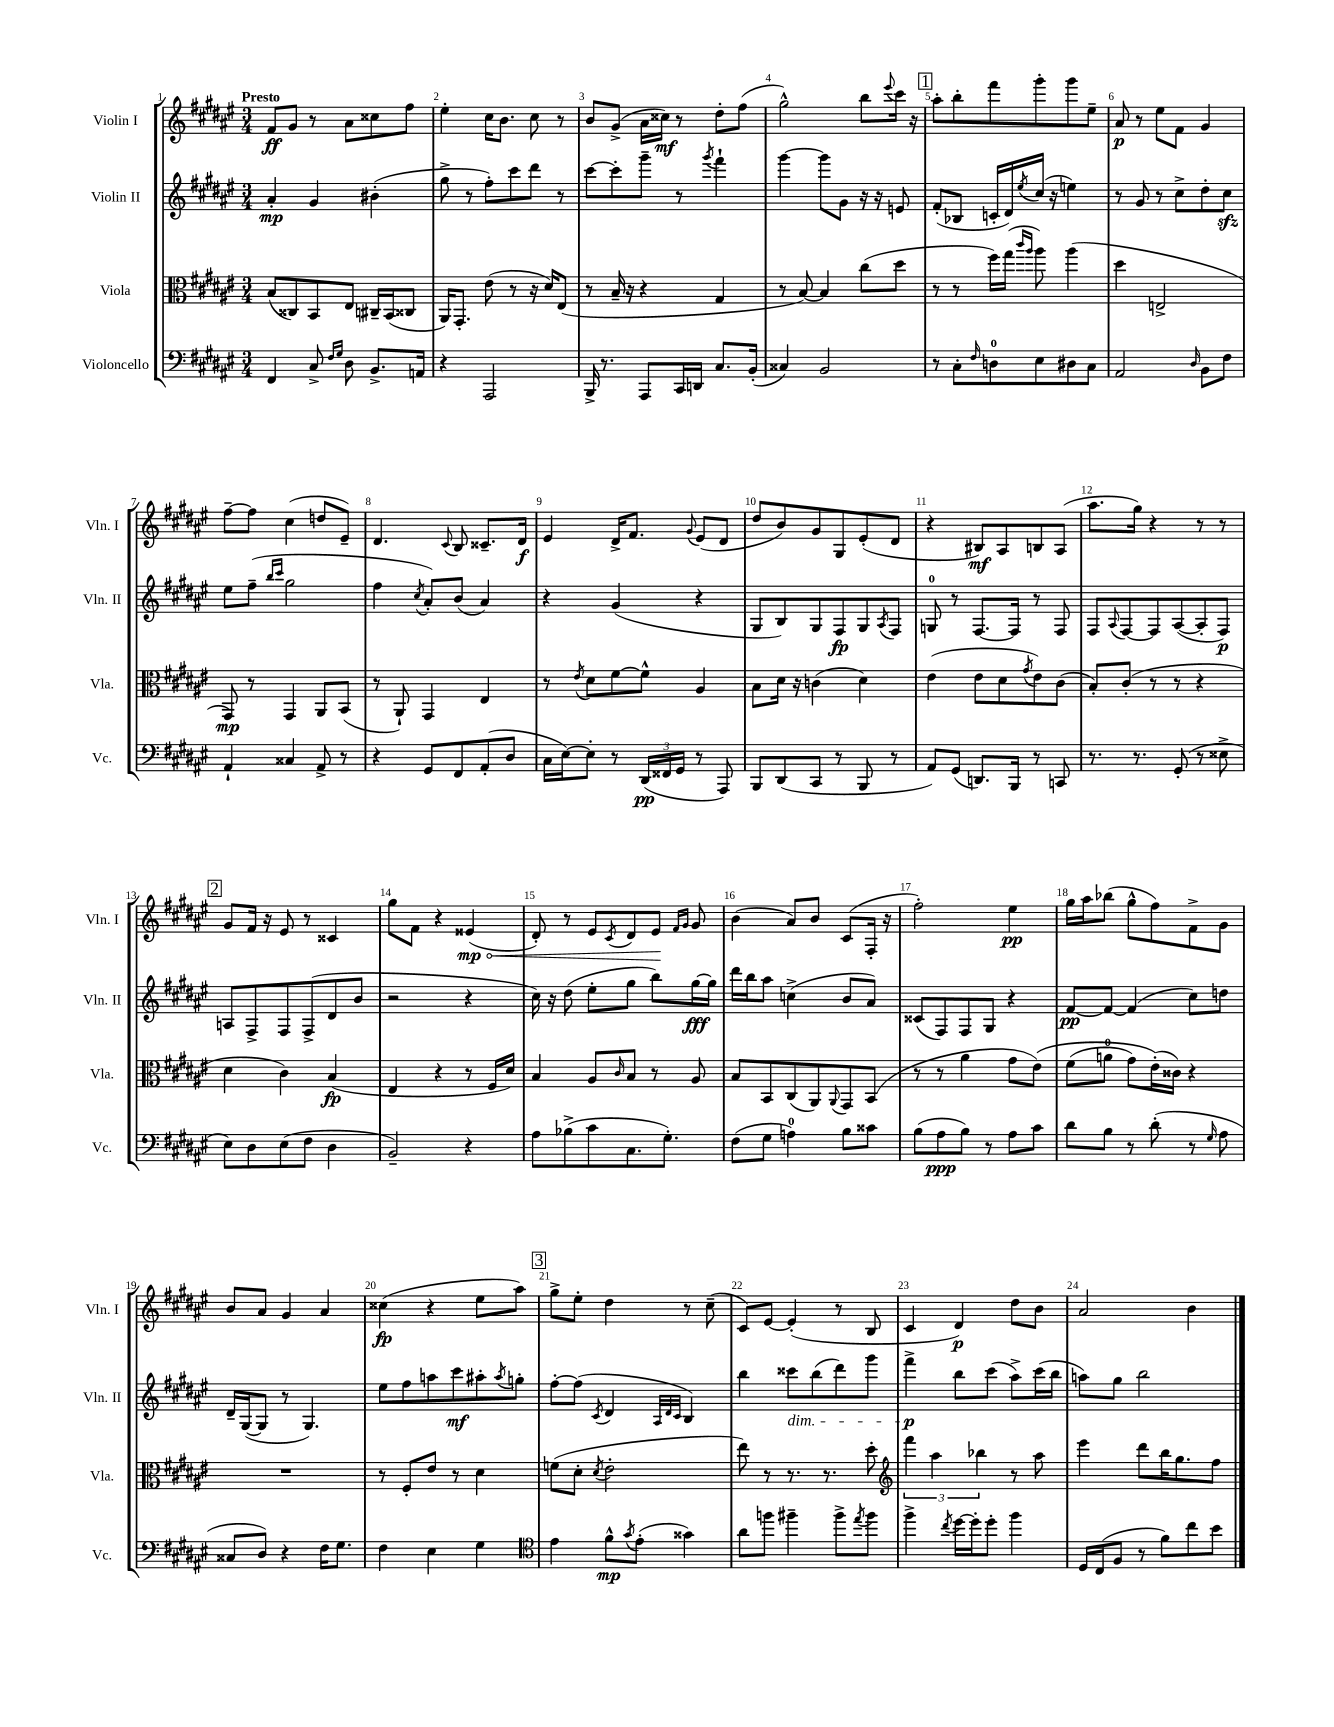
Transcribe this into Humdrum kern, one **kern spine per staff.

**kern	**kern	**kern	**kern
*staff4	*staff3	*staff2	*staff1
*clefF4	*clefC3	*clefG2	*clefG2
*k[f#c#g#d#a#e#]	*k[f#c#g#d#a#e#]	*k[f#c#g#d#a#e#]	*k[f#c#g#d#a#e#]
*M3/4	*M3/4	*M3/4	*M3/4
4FF#	(8B	4a#'	8f#
.	8C##)	.	8g#
8C#^	8BB	4g#	8r
16qqF#	.	.	.
16qqG#	.	.	.
8D#	8E#	.	8a#
8.BB^	16C#~	(4b#'	8cc##
.	(16BB	.	.
.	8C##	.	8ff#
16AA	.	.	.
=	=	=	=
4r	16AA#)	8gg#^	4ee#'
.	8.GG#'	.	.
.	.	8r	.
2AAA#	(8e#	8ff#')	16cc#
.	.	.	8.b
.	8r	8ccc#	.
.	16r	8ddd#	8cc#
.	16d#)	.	.
.	(8E#	8r	8r
=	=	=	=
16BBB^	8r	[8ccc#	8b
8.r	.	.	.
.	16B~	8ccc#']	(8g#^
.	16r	.	.
8AAA#	4r	8ggg#~	16a#
.	.	.	16cc##)
16CC#	.	8r	8r
16DD	.	.	.
.	.	8qggg#	.
8.C#	4G#	4fff#`	8dd#'
.	.	.	(8ff#
(16BB'	.	.	.
=	=	=	=
4C##)	8r	[4ggg#	2gg#^^)
.	[8B)	.	.
2BB	4B]	8ggg#]	.
.	.	8g#	.
.	(8cc#	16r	8bb
.	.	16r	.
.	.	.	8qqeee#
.	8dd#	8e	16ccc#
.	.	.	16r
=	=	=	=
8r	8r	(8f#'	8aa#'
8C#'	8r	8B-	8bb'
16qqF#	.	.	.
8D	16ff#)	16c'	8fff#
.	(16gg#	16d#)	.
.	16qqccc#	.	.
.	16qqaa#	8qee#	.
8E#	8aa#)	(16cc#	8ggg#'
.	.	16r	.
8D#	(4aa#	4ee)	8ggg#
8C#	.	.	8ee#~
=	=	=	=
2AA#	4dd#	8r	8a#
.	.	8g#	8r
.	2E^	8r	8ee#
.	.	8cc#^	8f#
16qqD#	.	.	.
8BB	.	8dd#'	4g#
8F#	.	8cc#	.
=	=	=	=
4AA#`	8GG#)	8ee#	[8ff#~
.	8r	(8ff#~	8ff#]
.	.	16qqbb	.
.	.	16qqccc#	.
4C##	4GG#	2gg#	(4cc#
8AA#^	8AA#	.	8dd
8r	(8BB	.	8e#~)
=	=	=	=
4r	8r	4ff#	4.d#
.	8AA#`)	.	.
.	.	8qcc#	.
8GG#	4GG#	8a#')	.
.	.	.	8qqc#
8FF#	.	(8b	8B
(8AA#'	4E#	4a#)	8.c##~
8D#	.	.	.
.	.	.	16d#
=	=	=	=
16C#	8r	4r	4e#
[16E#)	.	.	.
.	8qe#	.	.
8E#']	8d#	.	.
8r	[8f#	(4g#	16d#^
.	.	.	8.f#
(24DD#	8f#^^]	.	.
24FF##	.	.	.
24GG#	.	.	.
.	.	.	8qqg#
8r	4A#	4r	(8e#
8AAA#)	.	.	8d#
=	=	=	=
8BBB	8B	8G#	8dd#
(8DD#	16d#	8B)	8b)
.	16r	.	.
8CC#	(4c	8G#	8g#
8r	.	8F#	8G#
8BBB	4d#)	8G#	(8e#'
.	.	8qA#	.
8r	.	8F#	8d#
=	=	=	=
8AA#)	(4e#	8G	4r
(8GG#	.	8r	.
8.DD)	8e#	[8.F#	8B#)
.	8d#	.	8A#
16BBB	.	16F#]	.
.	8qg#	.	.
8r	8e#)	8r	8B
8CC	(8c#	8F#	(8A#
=	=	=	=
8.r	8B')	8F#	8.aa#
.	.	8qqA#	.
.	(8c#'	[8F#	.
8.r	.	.	16gg#)
.	8r	8F#]	4r
(8GG#'	8r	([8A#	.
8r	4r	8A#']	8r
8E##^	.	8F#)	8r
=	=	=	=
8E#)	4d#	8A	8g#
8D#	.	8F#^	16f#
.	.	.	16r
(8E#	4c#)	8F#	8e#
8F#	.	(8F#^	8r
4D#	(4B	8d#	4c##
.	.	8b	.
=	=	=	=
2BB~)	4E#	2r	8gg#
.	.	.	8f#
.	4r	.	4r
4r	8r	4r	(4e##
.	16F#	.	.
.	16d#)	.	.
=	=	=	=
8A#	4B	16cc#)	8d#')
.	.	16r	.
(8B-^	.	(8dd#	8r
8c#	8A#	8ee#'	8e#
.	16qqc#	.	8qc#
8.C#	8B	8gg#	8d#
.	8r	8bb)	8e#
8.G#')	.	.	.
.	.	.	16qqf#
.	.	.	16qqg#
.	8A#	[16gg#	8g#
.	.	16gg#]	.
=	=	=	=
(8F#	8B	16ddd#	(4b
.	.	16bb	.
8G#	8BB	8aa#	.
4A)	(8C#	(4cc^	8a#)
.	8AA#)	.	8b
.	8qqAA#	.	.
8B	8GG#	8b	(8c#
8c##	(8BB	8a#)	16F#'
.	.	.	16r
=	=	=	=
(8B	8r	(8c##	2ff#')
8A#	8r	8F#)	.
8B)	4a#	8F#	.
8r	.	8G#	.
8A#	8g#	4r	4ee#
8c#	&(8e#)	.	.
=	=	=	=
8d#	(8f#	[8f#	16gg#
.	.	.	16aa#
8B	8a	8f#_	(8bb-
8r	8g#)	(4f#]	8gg#^^
(8d#'	(16e#'&)	.	8ff#)
.	16c##)	.	.
8r	4r	8cc#)	8f#^
16qqG#	.	.	.
8A#	.	8dd	8g#
=	=	=	=
8C##	2.r	16d#~	8b
.	.	([16G#	.
8D#)	.	8G#]	8a#
4r	.	8r	4g#
.	.	4.G#)	.
16F#	.	.	4a#
8.G#	.	.	.
=	=	=	=
4F#	8r	8ee#	(4cc##
.	8F#'	8ff#	.
4E#	8e#	8aa	4r
.	8r	8ccc#	.
4G#	4d#	8aa#'	8ee#
.	.	8qaa#	.
.	.	8gg'	8aa#)
=	=	=	=
*clefC4	*	*	*
4e#	(8f	[8ff#'	8gg#^
.	8d#'	(8ff#]	8ee#'
.	8qd#	8qc#	.
8f#^^	2e#'	4d#	4dd#
8qg#	.	.	.
(8e#'	.	.	.
.	.	32qqA#	.
.	.	32qqd#	.
.	.	32qqc#	.
4g##)	.	4B)	8r
.	.	.	(8cc#~
=	=	=	=
8a#	8ee#)	4bb	8c#)
8ff	8r	.	[8e#
4ff#~	8.r	8ccc##	(4e#']
.	.	(8bb	.
.	8.r	.	.
8ff#^	.	8ddd#)	8r
8qee#	.	.	.
8ff#	8dd#'	8ggg#	8B
=	=	=	=
*	*clefG2	*	*
4ff#^	6fff#	4fff#^	4c#
.	6aa#	.	.
8qcc#	.	.	.
[16dd#	.	8bb	4d#)
16dd#']	.	.	.
.	6bb-	.	.
8dd#'	.	(8ccc#	.
4ff#	8r	8aa#^)	8dd#
.	8aa#	(16ccc#	8b
.	.	16bb	.
=	=	=	=
16D#	4eee#	8aa)	2a#
(16C#	.	.	.
8F#	.	8gg#	.
8r	8ddd#	2bb	.
8f#)	16bb	.	.
.	8.gg#	.	.
8cc#	.	.	4b
8b	8ff#	.	.
==	==	==	==
*-	*-	*-	*-
